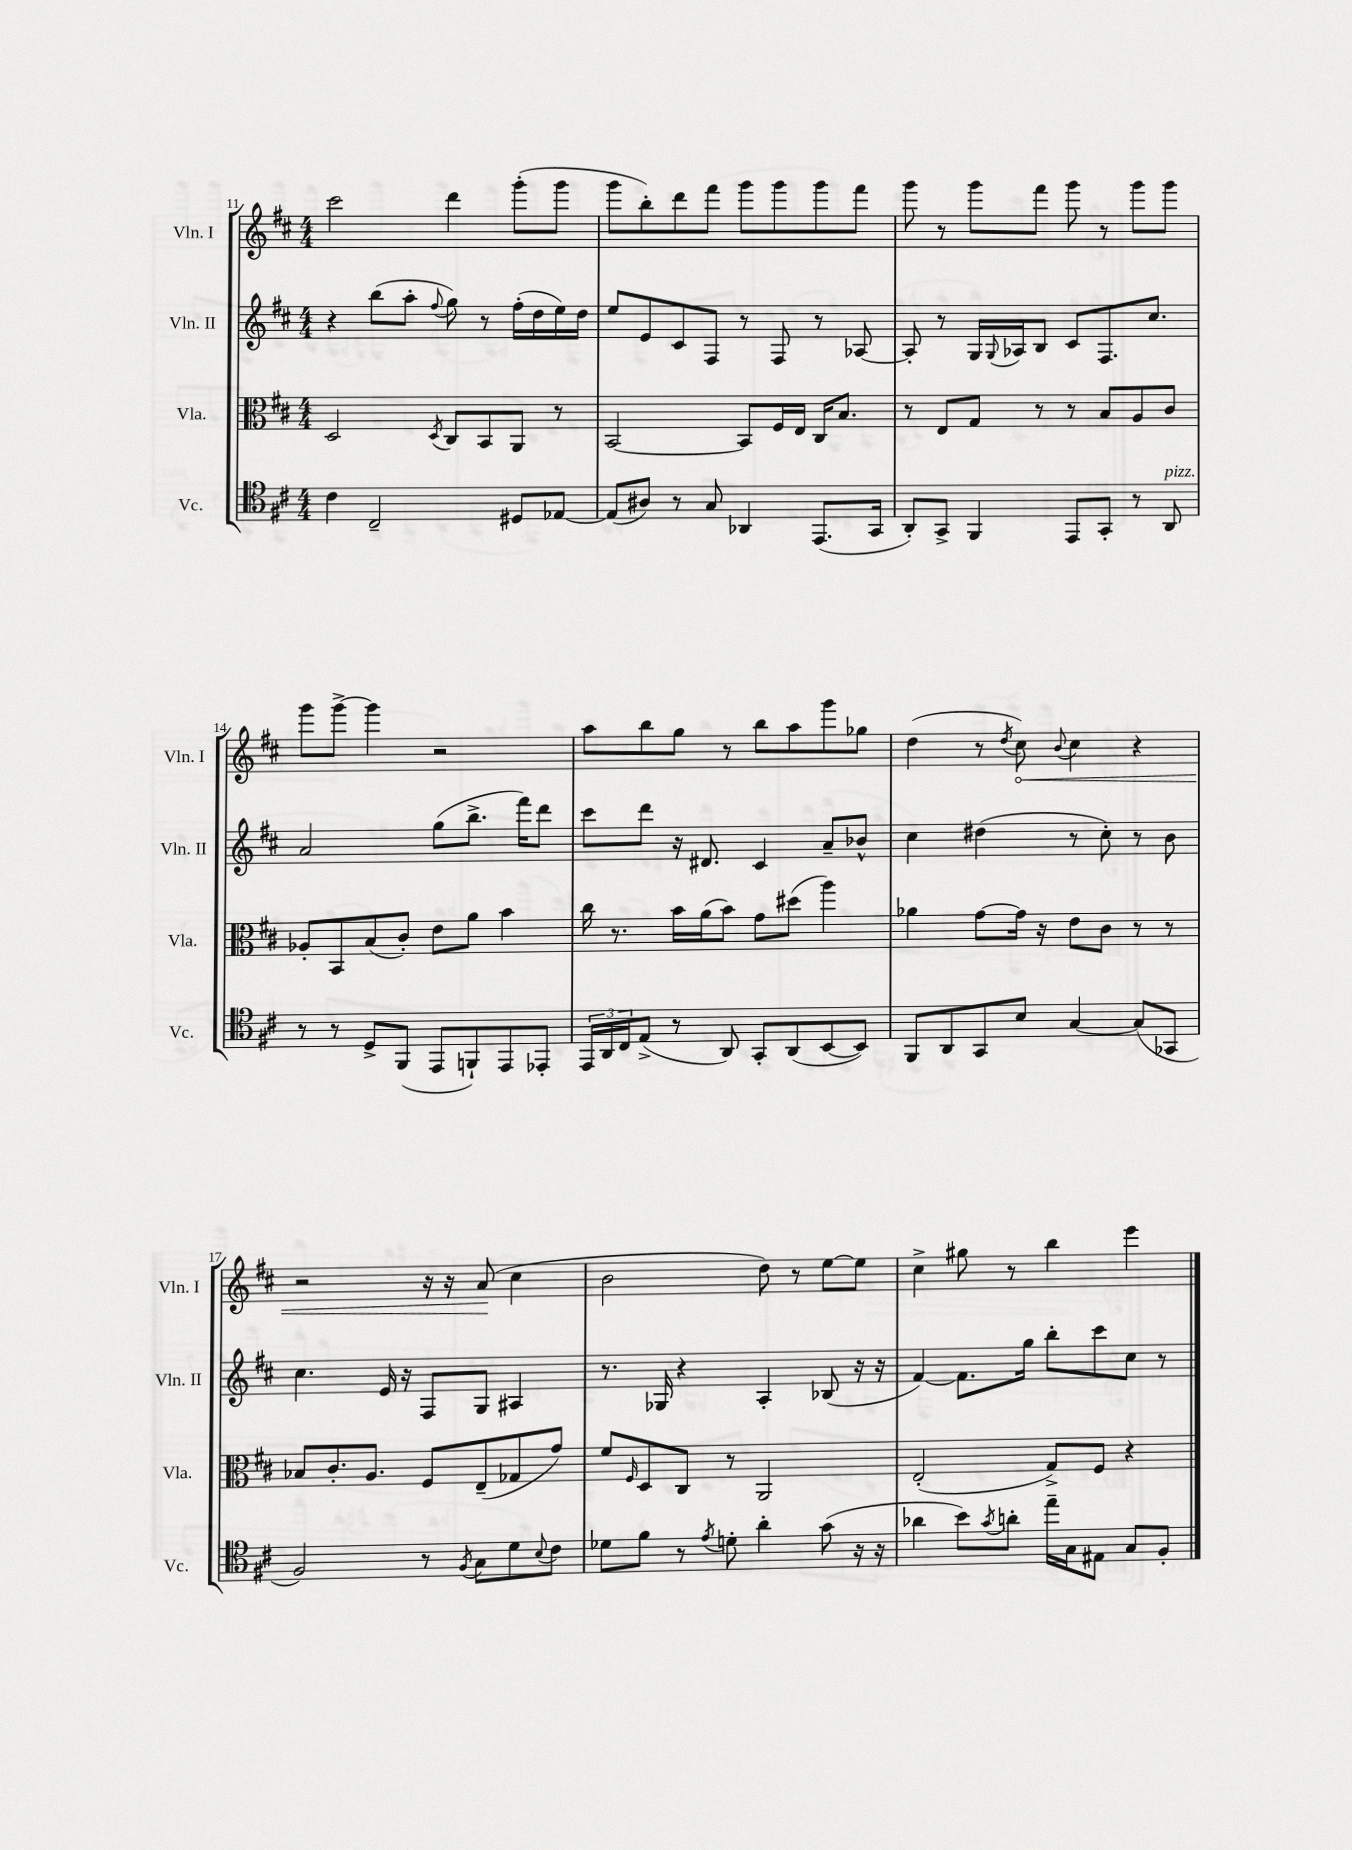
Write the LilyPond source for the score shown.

<<
\new StaffGroup <<
\new Staff = "s0" \with { instrumentName = "Vln. I" shortInstrumentName = "Vln. I" } {
    \clef treble \key d \major \numericTimeSignature \time 4/4
    cis'''2 d'''4 g'''8-.( g'''8 |
    g'''8 b''8-.) d'''8 fis'''8 g'''8 g'''8 g'''8 fis'''8 |
    g'''8 r8 g'''8 fis'''8 g'''8 r8 g'''8 g'''8 |
    g'''8 g'''8~-> g'''4 r2 |
    a''8 b''8 g''8 r8 b''8 a''8 g'''8 ges''8 |
    d''4( r8 \acciaccatura { d''8 } \once \override Hairpin.circled-tip = ##t cis''8\<) \appoggiatura { b'8 } cis''4 r4 |
    r2 r16 r16 a'8\!( cis''4 |
    b'2 d''8) r8 e''8~ e''8 |
    cis''4-> gis''8 r8 b''4 e'''4 \bar "|." |
}
\new Staff = "s1" \with { instrumentName = "Vln. II" shortInstrumentName = "Vln. II" } {
    \clef treble \key d \major \numericTimeSignature \time 4/4
    r4 b''8( a''8-. \appoggiatura { fis''8 } g''8) r8 fis''16-.( d''16 e''16) d''16 |
    e''8 e'8 cis'8 fis8 r8 fis8 r8 aes8~ |
    aes8-. r8 g16 \appoggiatura { g8 } aes16 b8 cis'8 fis8. cis''8. |
    a'2 g''8( b''8.-> fis'''16) d'''8 |
    cis'''8 d'''8 r16 dis'8. cis'4 a'8-- bes'8-^ |
    cis''4 dis''4( r8 cis''8-.) r8 b'8 |
    cis''4. e'16 r16 fis8 g8 ais4 |
    r8. ges16 r4 a4-. bes8( r16 r16 |
    fis'4~) fis'8. g''16 b''8-. cis'''8 cis''8 r8 \bar "|." |
}
\new Staff = "s2" \with { instrumentName = "Vla." shortInstrumentName = "Vla." } {
    \clef alto \key d \major \numericTimeSignature \time 4/4
    d2 \acciaccatura { d8 } cis8 b,8 a,8 r8 |
    b,2~ b,8 fis16 e16 cis16 b8. |
    r8 e8 g8 r8 r8 b8 a8 cis'8 |
    aes8-. b,8 b8( cis'8-.) e'8 a'8 b'4 |
    cis''16 r8. b'16 a'16( b'8) g'8 dis''8( a''4) |
    aes'4 g'8~ g'16 r16 e'8 cis'8 r8 r8 |
    bes8 cis'8.-. a8. fis8 e8--( ges8 g'8) |
    fis'8 \grace { fis16 } d8 cis8 r8 a,2 |
    e2-.( g8->) fis8 r4 \bar "|." |
}
\new Staff = "s3" \with { instrumentName = "Vc." shortInstrumentName = "Vc." } {
    \clef tenor \key d \major \numericTimeSignature \time 4/4
    cis'4 cis2-- dis8 ees8~ |
    ees8( ais8) r8 g8 aes,4 e,8.( g,16 |
    a,8-.) g,8-> fis,4 e,8 g,8-. r8 a,8^\markup { \italic "pizz." } |
    r8 r8 d8-> fis,8( e,8 f,8-!) e,8 ees,8-. |
    \tuplet 3/2 { e,16 a,16 cis16 } e8->( r8 a,8) g,8-. a,8( b,8~ b,8) |
    fis,8 a,8 g,8 b8 g4~ g8( ges,8 |
    fis2) r8 \acciaccatura { fis8 } g8 d'8 \appoggiatura { b8 } cis'8 |
    des'8 fis'8 r8 \acciaccatura { e'8 } d'8-. a'4-. g'8( r16 r16 |
    aes'4 b'8) \acciaccatura { g'8 } a'8-. e''16-- g16 eis8 g8 fis8-. \bar "|." |
}
>>
>>
\layout { \context { \Score currentBarNumber = #11 } }
